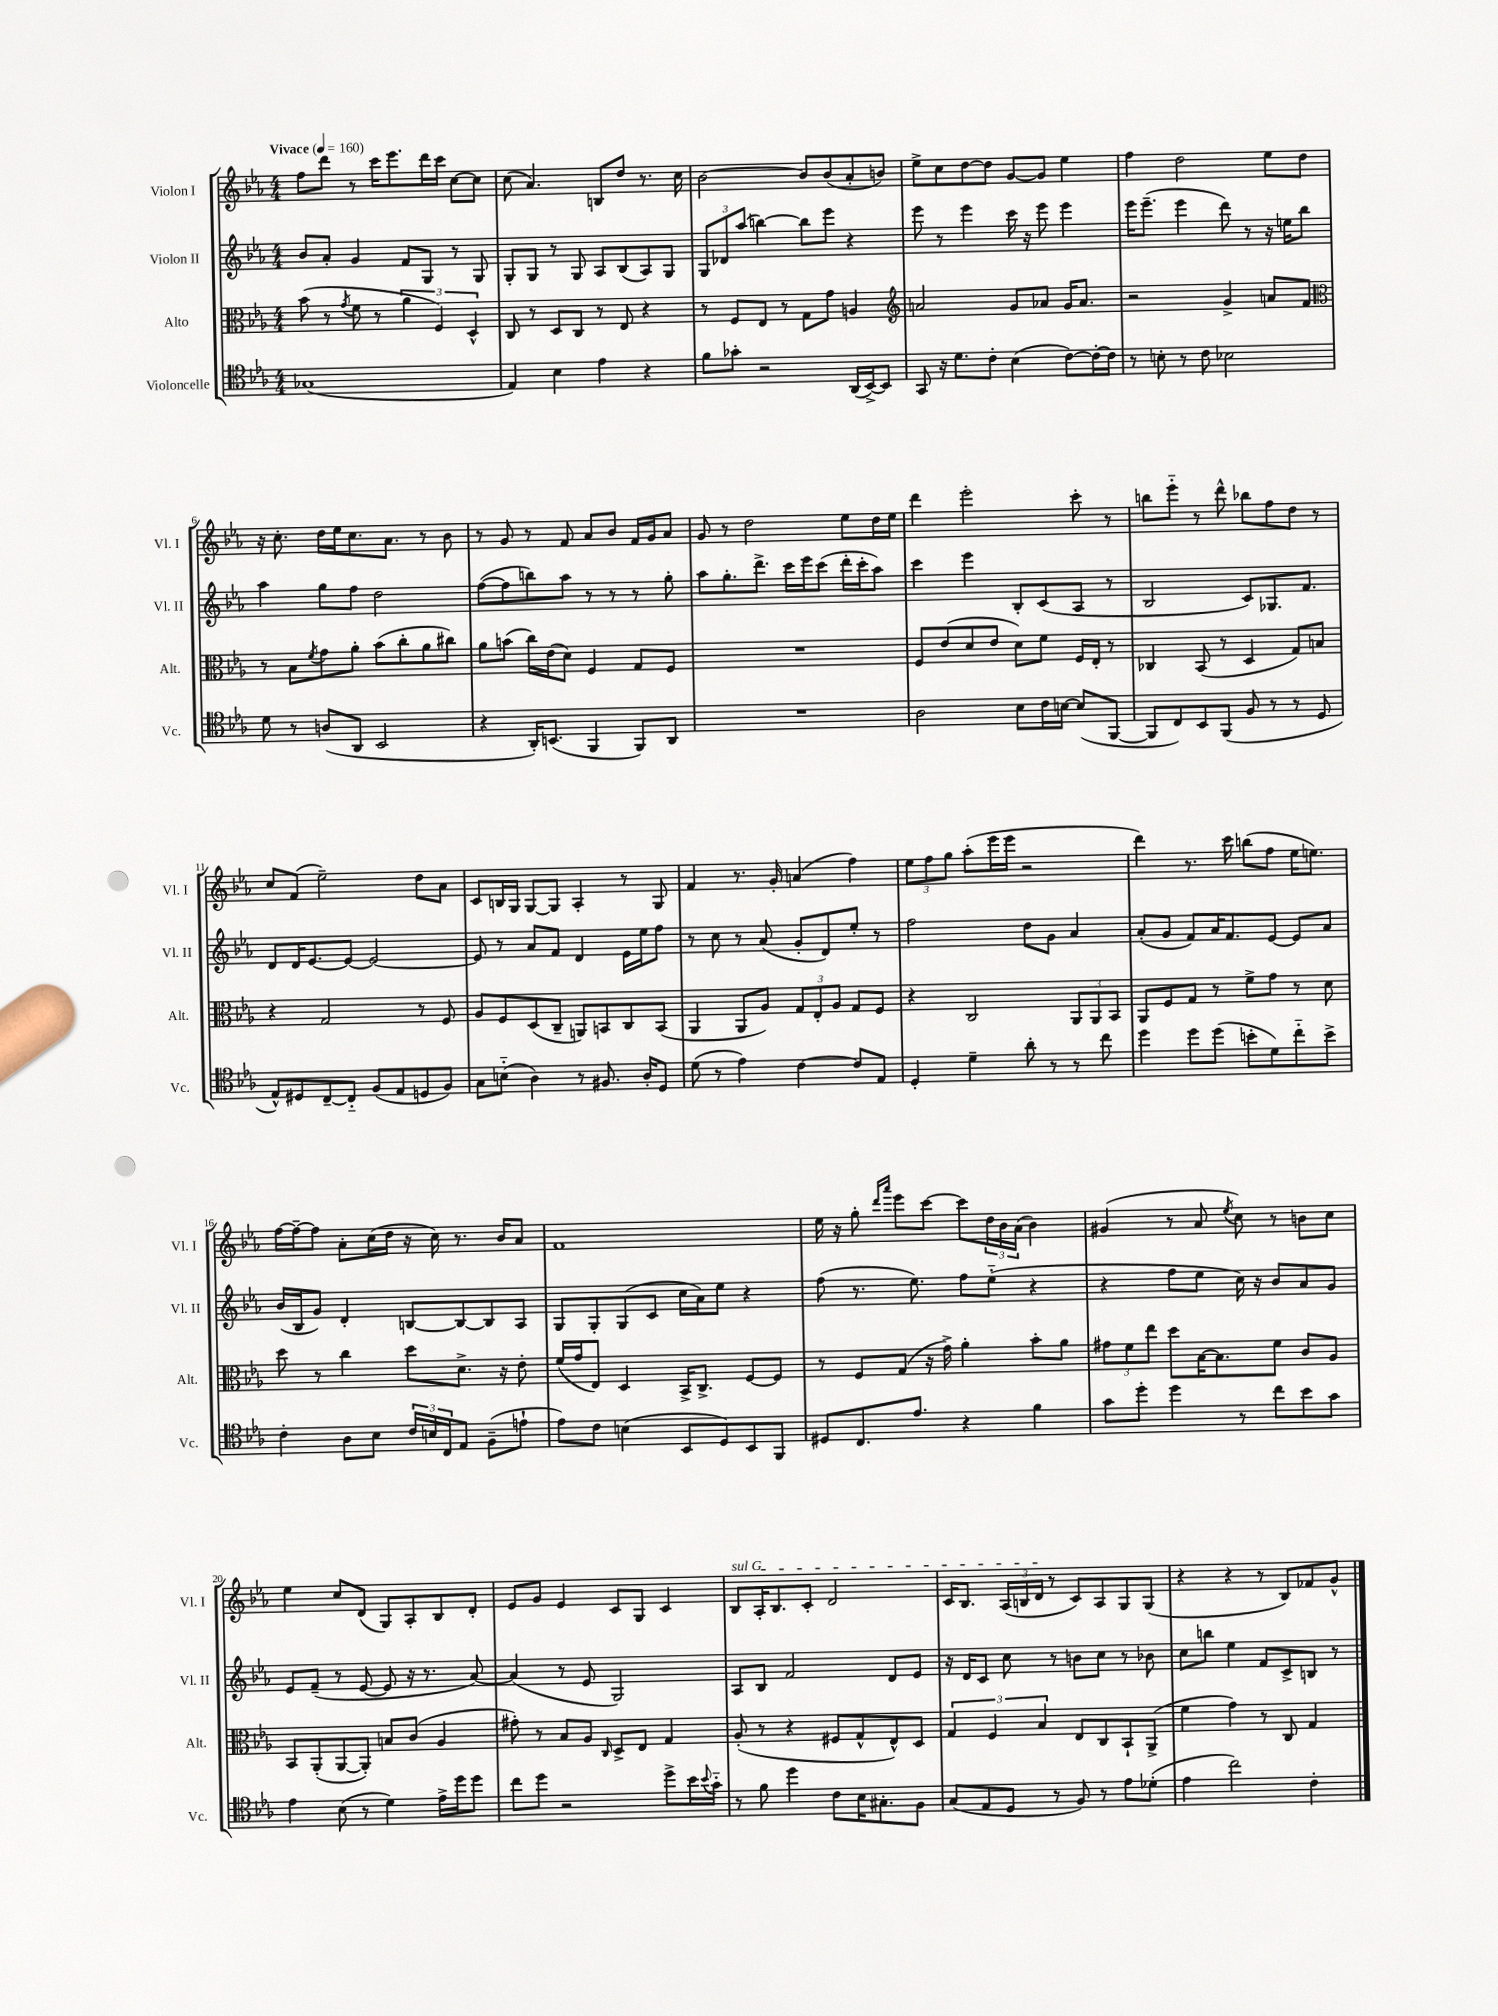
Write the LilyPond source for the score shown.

<<
\new StaffGroup <<
\new Staff = "s0" \with { instrumentName = "Violon I" shortInstrumentName = "Vl. I" } {
    \clef treble \key ees \major \numericTimeSignature \time 4/4 \tempo "Vivace" 4 = 160
    f''8 d'''8 r8 c'''16 ees'''8. d'''16 c'''16 c''8~ c''8 |
    c''8( aes'4.) b8 d''8 r8. c''16 |
    bes'2~ bes'8 bes'8( aes'8-. b'8) |
    ees''8-> c''8 d''8~ d''8 g'8~ g'8 ees''4 |
    f''4 d''2 ees''8 d''8 |
    r16 c''8.-. d''16 ees''16 c''8. aes'8. r8 bes'8 |
    r8 g'8 r8 f'8 aes'8 bes'8 f'16 g'16 aes'8 |
    g'8 r8 d''2 ees''8 d''16 ees''16 |
    d'''4 ees'''2-. c'''8-. r8 |
    b''8 ees'''8-_ r8 d'''8-^ bes''8 f''8 d''8 r8 |
    c''8 f'8( ees''2--) d''8 aes'8 |
    c'8 b16 g16 g8~ g8 aes4-. r8 g8 |
    f'4 r8. g'16-. a'4( f''4) |
    \tuplet 3/2 { ees''8 f''8 g''8 } aes''8-.( ees'''16 ees'''16 r2 |
    d'''4) r8. c'''16 b''8( f''8 ees''16 e''8.) |
    f''16~ f''16~-- f''8 aes'8-. c''16( d''16 r16 c''16) r8. bes'16 aes'8 |
    f'1 |
    ees''16 r16 g''8-. \grace { d'''16 aes'''16 } ees'''8 c'''8~ c'''8 \tuplet 3/2 { d''16 bes'16 aes'16( } bes'4) |
    gis'4( r8 aes'8 \acciaccatura { ees''8 } c''8) r8 b'8 c''8 |
    ees''4 c''8 d'8( g8) aes8-. bes8 d'8-. |
    ees'8 g'8 ees'4 c'8 g8 c'4 |
    \once \override TextSpanner.bound-details.left.text = \markup { \italic "sul G" } bes8\startTextSpan aes16-. bes8. c'8-. d'2 |
    c'16 bes8. \tuplet 3/2 { aes16( b16 d'16\stopTextSpan } r8 c'8) aes8 g8 g8( |
    r4 r4 r8 bes8) fes'8 g'8-^ \bar "|." |
}
\new Staff = "s1" \with { instrumentName = "Violon II" shortInstrumentName = "Vl. II" } {
    \clef treble \key ees \major \numericTimeSignature \time 4/4
    bes'8 aes'8-. g'4 f'8 g8 r8 g8 |
    g8-. g8 r8 g8 aes8 bes8( aes8) g8 |
    \tuplet 3/2 { g8 des'8 aes''8( } b''4~) b''8 ees'''8 r4 |
    ees'''8 r8 ees'''4 c'''16 r16 ees'''8 ees'''4 |
    ees'''16 ees'''8.--( ees'''4 d'''8) r8 r16 e''16 bes''8 |
    aes''4 g''8 f''8 d''2 |
    f''8~( f''8 b''8) aes''8 r8 r8 r8 g''8-. |
    aes''8 g''8.-. d'''8.-> c'''16 ees'''16 c'''8( d'''16-. c'''16-. aes''8) |
    c'''4 ees'''4 bes8-. c'8( aes8 r8 |
    bes2 c'8) ges8. f'8. |
    d'8 d'16 ees'8.~ ees'8~ ees'2~ |
    ees'8 r8 aes'8 f'8 d'4 ees'16 ees''16 f''8 |
    r8 c''8 r8 aes'8( g'8-. d'8) ees''8-. r8 |
    f''2 d''8 g'8 aes'4 |
    aes'8-.( g'8 f'8) aes'16 f'8. ees'8~ ees'8 aes'8 |
    bes'16( bes16 g'8) d'4-. b8~ b8~ b8 aes8 |
    g8 g8-. g8( c'8 c''16 aes'16) ees''8 r4 |
    f''8( r8. ees''8.) f''8 ees''8-_( r4 |
    r4 f''8 ees''8 c''16) r16 bes'8 aes'8 g'8 |
    ees'8 f'8--( r8 ees'8~ ees'8 r16 r8. aes'8~) |
    aes'4( r8 ees'8 g2) |
    aes8 bes8 f'2 d'8 ees'8 |
    r16 d'16 c'8 c''8 r8 b'8 c''8 r8 bes'8 |
    c''8 b''8 ees''4 f'8 c'8-> b8 r8 \bar "|." |
}
\new Staff = "s2" \with { instrumentName = "Alto" shortInstrumentName = "Alt." } {
    \clef alto \key ees \major \numericTimeSignature \time 4/4
    bes'8( r8 \acciaccatura { g'8 } f'8 r8 \tuplet 3/2 { aes'4 f4) d4-^ } |
    c8 r8 d8 c8 r8 ees8 r4 |
    r8 f8 ees8 r8 g8 g'8 a4 |
    \clef treble a'2 g'8 aes'8 g'16 aes'8. |
    r2 g'4-> a'8 f'8 |
    \clef alto r8 bes8 \acciaccatura { f'8 } g'8 aes'8-. bes'8( c''8-. aes'8 cis''8) |
    aes'8 b'8( c''16) ees'16( d'8) f4 g8 f8 |
    R1 |
    f8 ees'8( d'8 ees'8 d'8) f'8 f16 ees16-. r8 |
    ces4 bes,8( r8 d4 g8) b8 |
    r4 g2 r8 f8 |
    aes8 f8 d8( c8-- a,8) b,8 c8 b,8( |
    aes,4 aes,8 aes8) \tuplet 3/2 { g8 ees8-. aes8 } g8 f8 |
    r4 c2 \tuplet 3/2 { aes,8 aes,8 bes,8 } |
    aes,8 f8 g8 r8 f'8-> g'8 r8 d'8 |
    d''8 r8 c''4 d''8 d'8.-> r16 ees'8-. |
    f'16( g'16 ees8) d4 bes,16-> c8.-> f8~ f8 |
    r8 f8 g8( r16 g'16->) aes'4-. bes'8-. aes'8 |
    \tuplet 3/2 { gis'8 f'8 ees''8 } d''8 bes16~ bes8. f'8 c'8 aes8 |
    bes,8 aes,8-.( aes,8~ aes,8-.) b8 c'8( aes4 |
    gis'8-.) r8 bes8 aes8 \grace { c16 } d8-> ees8 g4 |
    aes8-.( r8 r4 fis8 g8-^ ees8-^) d8 |
    \tuplet 3/2 { g4 f4 bes4 } ees8 c8 bes,8-! aes,8->( |
    f'4 g'4) r8 c8 g4 \bar "|." |
}
\new Staff = "s3" \with { instrumentName = "Violoncelle" shortInstrumentName = "Vc." } {
    \clef tenor \key ees \major \numericTimeSignature \time 4/4
    ges1( |
    ees4) bes4 ees'4 r4 |
    f'8 ges'8-. r2 aes,16( bes,16~->) bes,8 |
    g,8 r16 d'8. c'8-. bes4( c'8~) c'16~-. c'16 |
    r8 b8-. r8 c'8 bes2 |
    d'8 r8 a8( aes,8 bes,2 |
    r4 aes,16-.) b,8.( f,4 f,8) aes,8 |
    R1 |
    aes2 bes8 c'16 b16~ b8( f,8~ |
    f,8 c8) bes,8 f,8( f8 r8 r8 d8 |
    ees8-^) dis8 c8~-- c8-_ f8( ees8 d8 f8) |
    g8 b8-_( aes4) r8 fis8. aes16-. d8 |
    d'8( r8 ees'4) c'4~ c'8 ees8 |
    d4-. d'4-- aes'8-. r8 r8 c''8 |
    d''4 d''8 d''8( b'8-. d'8) c''8-_ b'8-> |
    c'4-. aes8 bes8 \tuplet 3/2 { c'16 b16 c16 } ees8 f8--( e'8-! |
    ees'8) c'8 b4( bes,8 d8) bes,8 f,8 |
    dis8 c8. ees'8. r4 f'4 |
    g'8 d''8-. d''4 r8 c''8 bes'8 g'8 |
    ees'4 bes8( r8 d'4) ees'16-> d''16 d''8 |
    c''8 d''8 r2 d''8-> bes'16 \appoggiatura { bes'8 } g'16-_ |
    r8 f'8 d''4 c'8 bes16 gis8.-. f8 |
    g8( ees8 d8 r8 f8) r8 ees'8 des'8-.( |
    ees'4 c''2) c'4-. \bar "|." |
}
>>
>>
